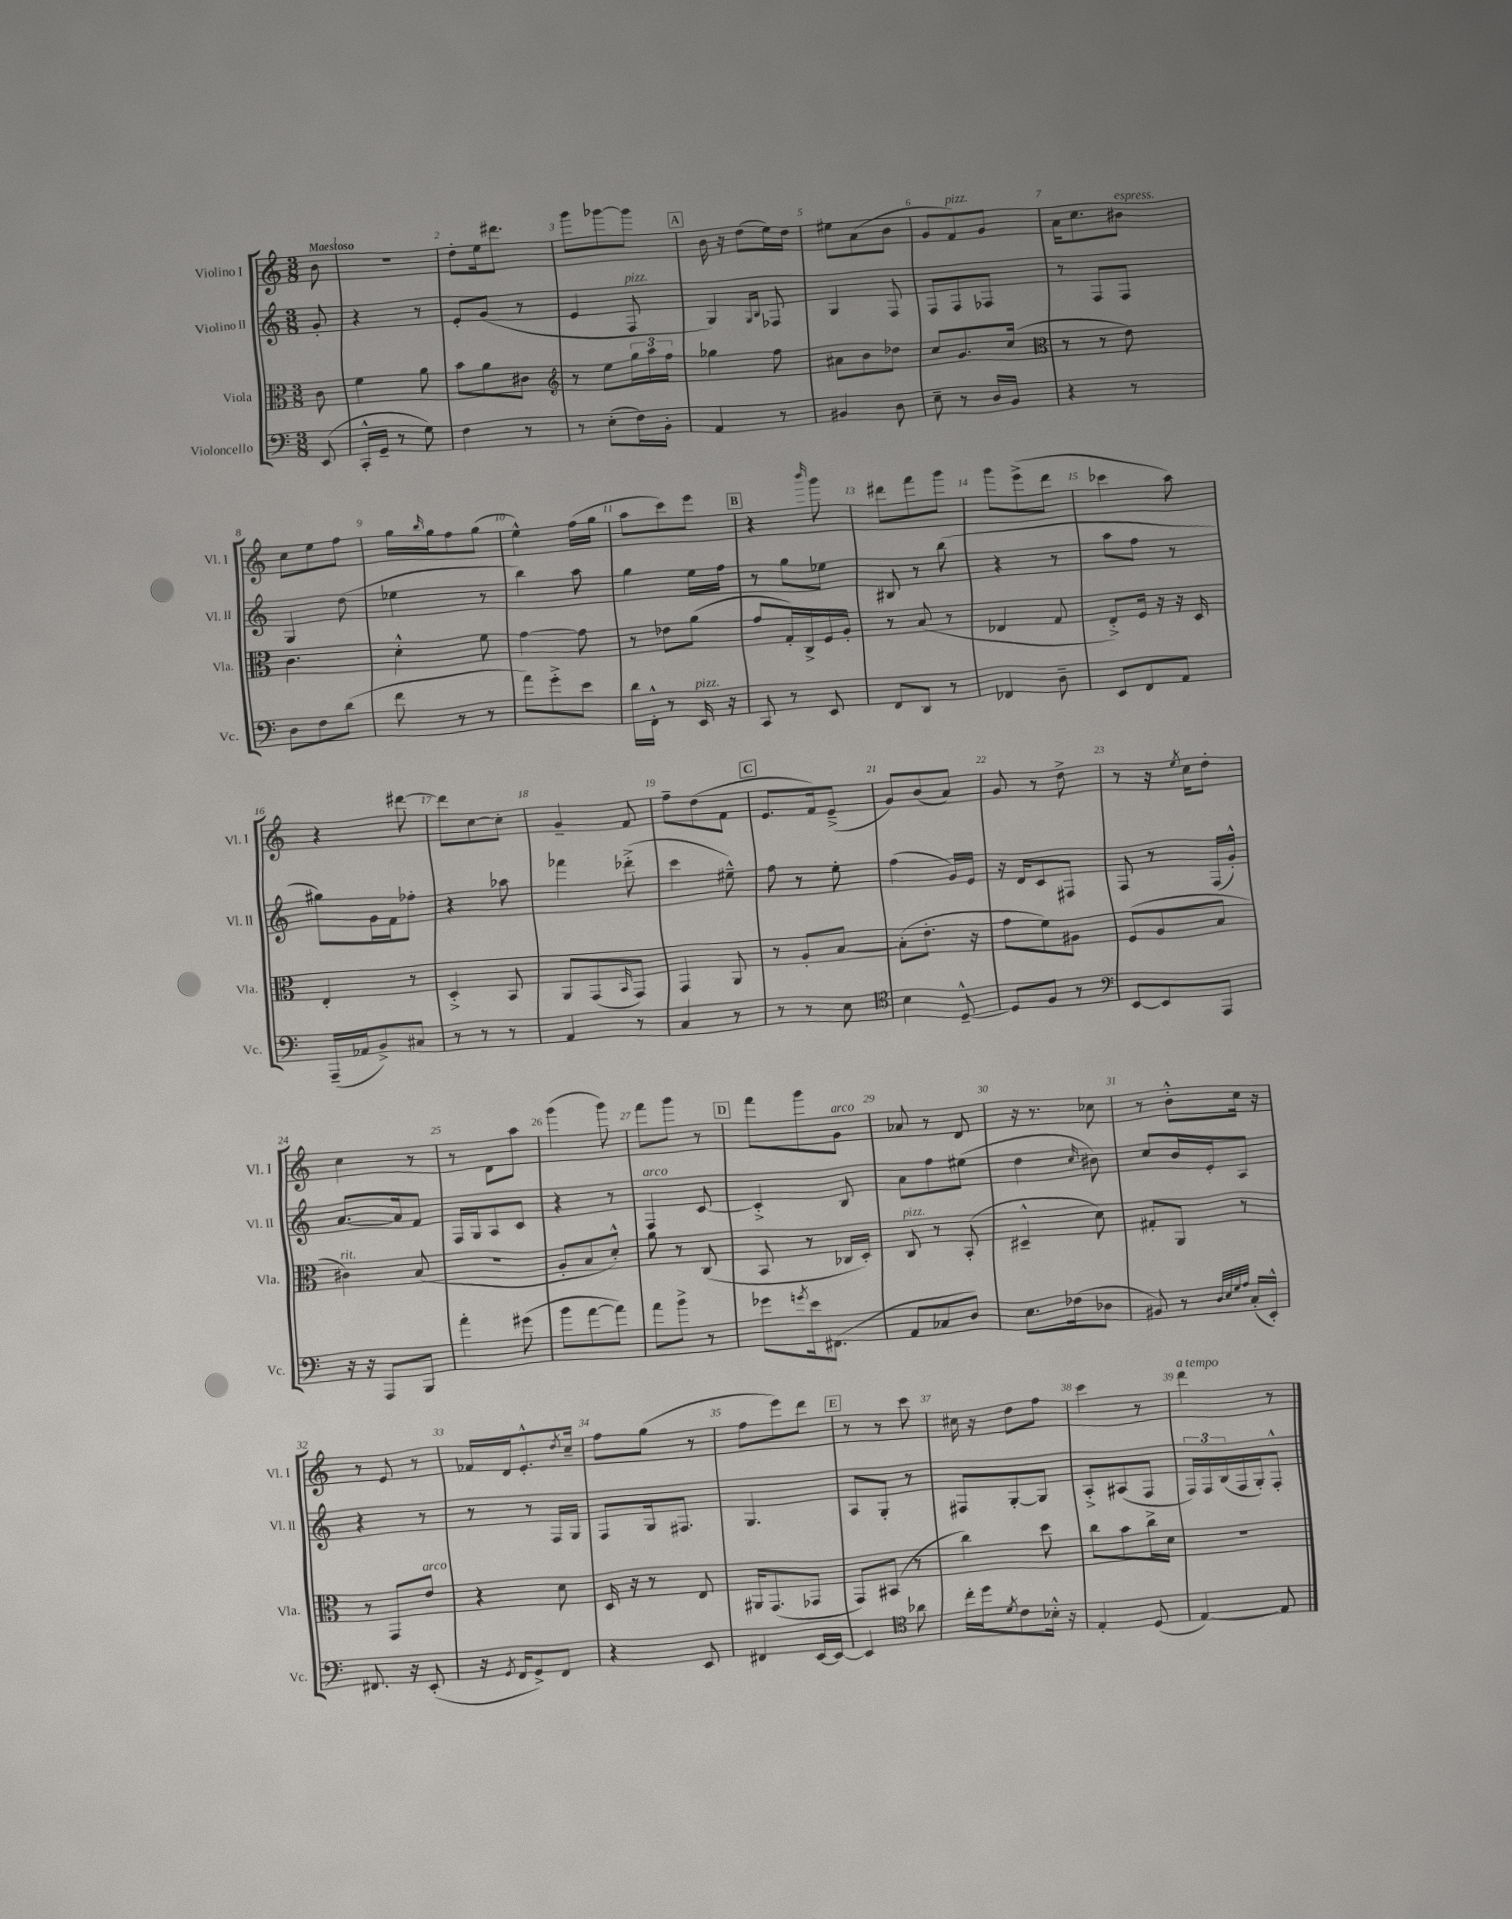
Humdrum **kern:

**kern	**kern	**kern	**kern
*staff4	*staff3	*staff2	*staff1
*clefF4	*clefC3	*clefG2	*clefG2
*k[]	*k[]	*k[]	*k[]
*M3/8	*M3/8	*M3/8	*M3/8
(8EE	8c	8g'	8b
=	=	=	=
16CC'^^	4f	4r	4.r
16GG~	.	.	.
8r	.	.	.
8G)	8a	8r	.
=	=	=	=
4F	8b	8e'	8dd'
.	8a	(8g	16ee
.	.	.	8.ddd#
8r	8c#	8r	.
=	=	=	=
*	*clefG2	*	*
8r	8r	4e	8ggg
(8E'	8ee	.	[8ggg-
16F)	24gg	8F	8ggg-]
.	24aa	.	.
16BB'	.	.	.
.	24ff	.	.
=	=	=	=
4AA	4gg-	4G)	16b
.	.	.	16r
.	.	.	(8dd
.	.	16qqG	.
.	.	16qqB	.
8r	8ff	8F-	16ee)
.	.	.	16dd
=	=	=	=
4BB#	8a#	4G	8ee#
.	8b	.	(8a
8D	8dd-	8F	8b
=	=	=	=
8E~	8cc	8F	8g
8r	8.g	8F	8f)
16D	.	8F-	8g
16BB	(16cc	.	.
=	=	=	=
*	*clefC3	*	*
4r	8r	8r	16a
.	.	.	8.cc
.	8r	8F	.
8r	8e)	8F	8b#
=	=	=	=
8D	4.c	4G	8cc
8F	.	.	8ee
(8d	.	(8dd	8ff
=	=	=	=
8f	4d'^^	4ee-	16gg
.	.	.	16qqbb
.	.	.	16gg
8r	.	.	8ff
8r	8f	8r	(8gg
=	=	=	=
8a)	[4g	4bb)	4ee^^)
8g'^	.	.	.
8e	8g]	8aa	(16ff
.	.	.	16gg
=	=	=	=
16d	8r	4gg	8aa
16FF'^^	.	.	.
8r	8e-	.	8ccc)
16EE	(8a	16ee	8eee
16r	.	16ff	.
=	=	=	=
8CC	8g	8r	4r
8r	16G')	8gg	.
.	16C^	.	.
.	.	.	16qqbbb
8EE	16F	8ee-	8ggg
.	16A'	.	.
=	=	=	=
8FF	8r	8B#	8ddd#
8DD	(8B	8r	8fff
8r	8r	(8bb	8ggg
=	=	=	=
4FF-	4E-	4r	8ggg
.	.	.	(8eee^
8D~	8G	8r	8ddd
=	=	=	=
8EE	8E'^)	8aa	4ccc-
8FF	16F	8ff	.
.	16r	.	.
8AA	16r	8r	8aa)
.	16D	.	.
=	=	=	=
(16AAA~	4E'	8gg#)	4r
16AA-	.	.	.
8BB^)	.	16g	.
.	.	16f	.
8C#	8r	8ff-'	[8ddd#
=	=	=	=
8r	4D'^	4r	8ddd#]
8r	.	.	[8cc
8r	8BB	8aa-	8cc']
=	=	=	=
4AA	8AA	4fff-	4g~
.	(8GG	.	.
.	16qqBB	.	.
8r	8GG)	(8ddd-'^	8f
=	=	=	=
4C	4GG	4ccc	8ff~
.	.	.	(8dd
8r	8AA	8ee#~^^)	8f
=	=	=	=
8r	8r	8ff	8.e
8r	8A'	8r	.
.	.	.	16f)
8E	[8B	8ee'	(8e~^
=	=	=	=
*clefC4	*	*	*
4B	(8B']	(4ff	8g)
.	8.e'	.	(8b
[8D~^^	.	16g)	8a)
.	16r	16e	.
=	=	=	=
8D]	8g	16r	8g
.	.	16d	.
8F	8f)	8c	8r
8r	8A#	8F#	8dd^
=	=	=	=
*clefF4	*	*	*
[8EE	(8F	8F	8r
8EE]	8A	8r	16r
.	.	.	8qee
.	.	.	16cc
8AAA	8B	(16F	8dd'
.	.	16g'^^)	.
=	=	=	=
16r	4c#)	[8.a	4cc
16r	.	.	.
8AAA	.	.	.
.	.	16a]	.
8BBB	(8B	8f	8r
=	=	=	=
4a'	4.r	16F	8r
.	.	16G	.
.	.	8A	8d
(8g#	.	8c	8aa
=	=	=	=
8b	8A'	4r	(4ggg
[8a	8B	.	.
8a])	8d'^^)	8r	8ggg)
=	=	=	=
8a	8a	4F	8fff
8b^	8r	.	8ggg
8r	(8C	[8c	8r
=	=	=	=
8g-	8BB	4c'^]	8fff
8qg	.	.	.
16e	8r	.	8ggg
(8.FF#	.	.	.
.	16C-	8B	8g
.	16D')	.	.
=	=	=	=
8AA	8C	8a	8a-
8C-	8r	8ff	8r
8D)	(8BB'	(8ee#	8d
=	=	=	=
8.E	4D#~^^	4dd	16r
.	.	.	8.r
(16F-	.	.	.
.	.	16qqcc	.
8D-	8d)	8b#)	8cc-
=	=	=	=
8BB#)	8G#'	8cc	8r
8r	8AA	16b	8b'^^
.	.	16e'	.
32qqD	.	.	.
32qqE	.	.	.
32qqG	.	.	.
32qqA	.	.	.
(16C'	8r	8A	16cc
16EE'^^)	.	.	16r
=	=	=	=
8.FF#	8r	4r	8r
.	8GG	.	8e
16r	.	.	.
(8EE'	8e	8r	8r
=	=	=	=
16r	4r	8r	16f-
8qGG	.	.	.
16FF	.	.	16d
8GG^)	.	8r	8.e'^^
8FF	8d	16F	.
.	.	.	8qdd
.	.	16G	16cc~
=	=	=	=
4r	16D	8F	8ff
.	16r	.	.
.	8r	16G	(8gg
.	.	8.F#	.
8EE	8E	.	8r
=	=	=	=
4FF#	16AA#	4.G	8ff
.	(8.GG	.	.
.	.	.	8eee)
[16EE	8GG-	.	8ddd
16EE_	.	.	.
=	=	=	=
4EE]	8GG)	8A	8r
.	(8BB#	8G'	8r
*clefC4	*	*	*
8a-	8r	8r	8ccc
=	=	=	=
16cc'	4cc)	8F#	16cc#
16dd	.	.	16r
8qd	.	.	.
8c	.	[8G'	8dd
16B-'^^	8dd	8G]	8ff
16r	.	.	.
=	=	=	=
4E'	8cc	8A'^	4ccc
.	8b	(8A#	.
(8D	16cc^	8F	8r
.	16d	.	.
=	=	=	=
[4E)	4.r	24F)	4ddd
.	.	24F	.
.	.	(24B	.
.	.	16F	.
.	.	16G')	.
8E]	.	8F'^^	8r
==	==	==	==
*-	*-	*-	*-
